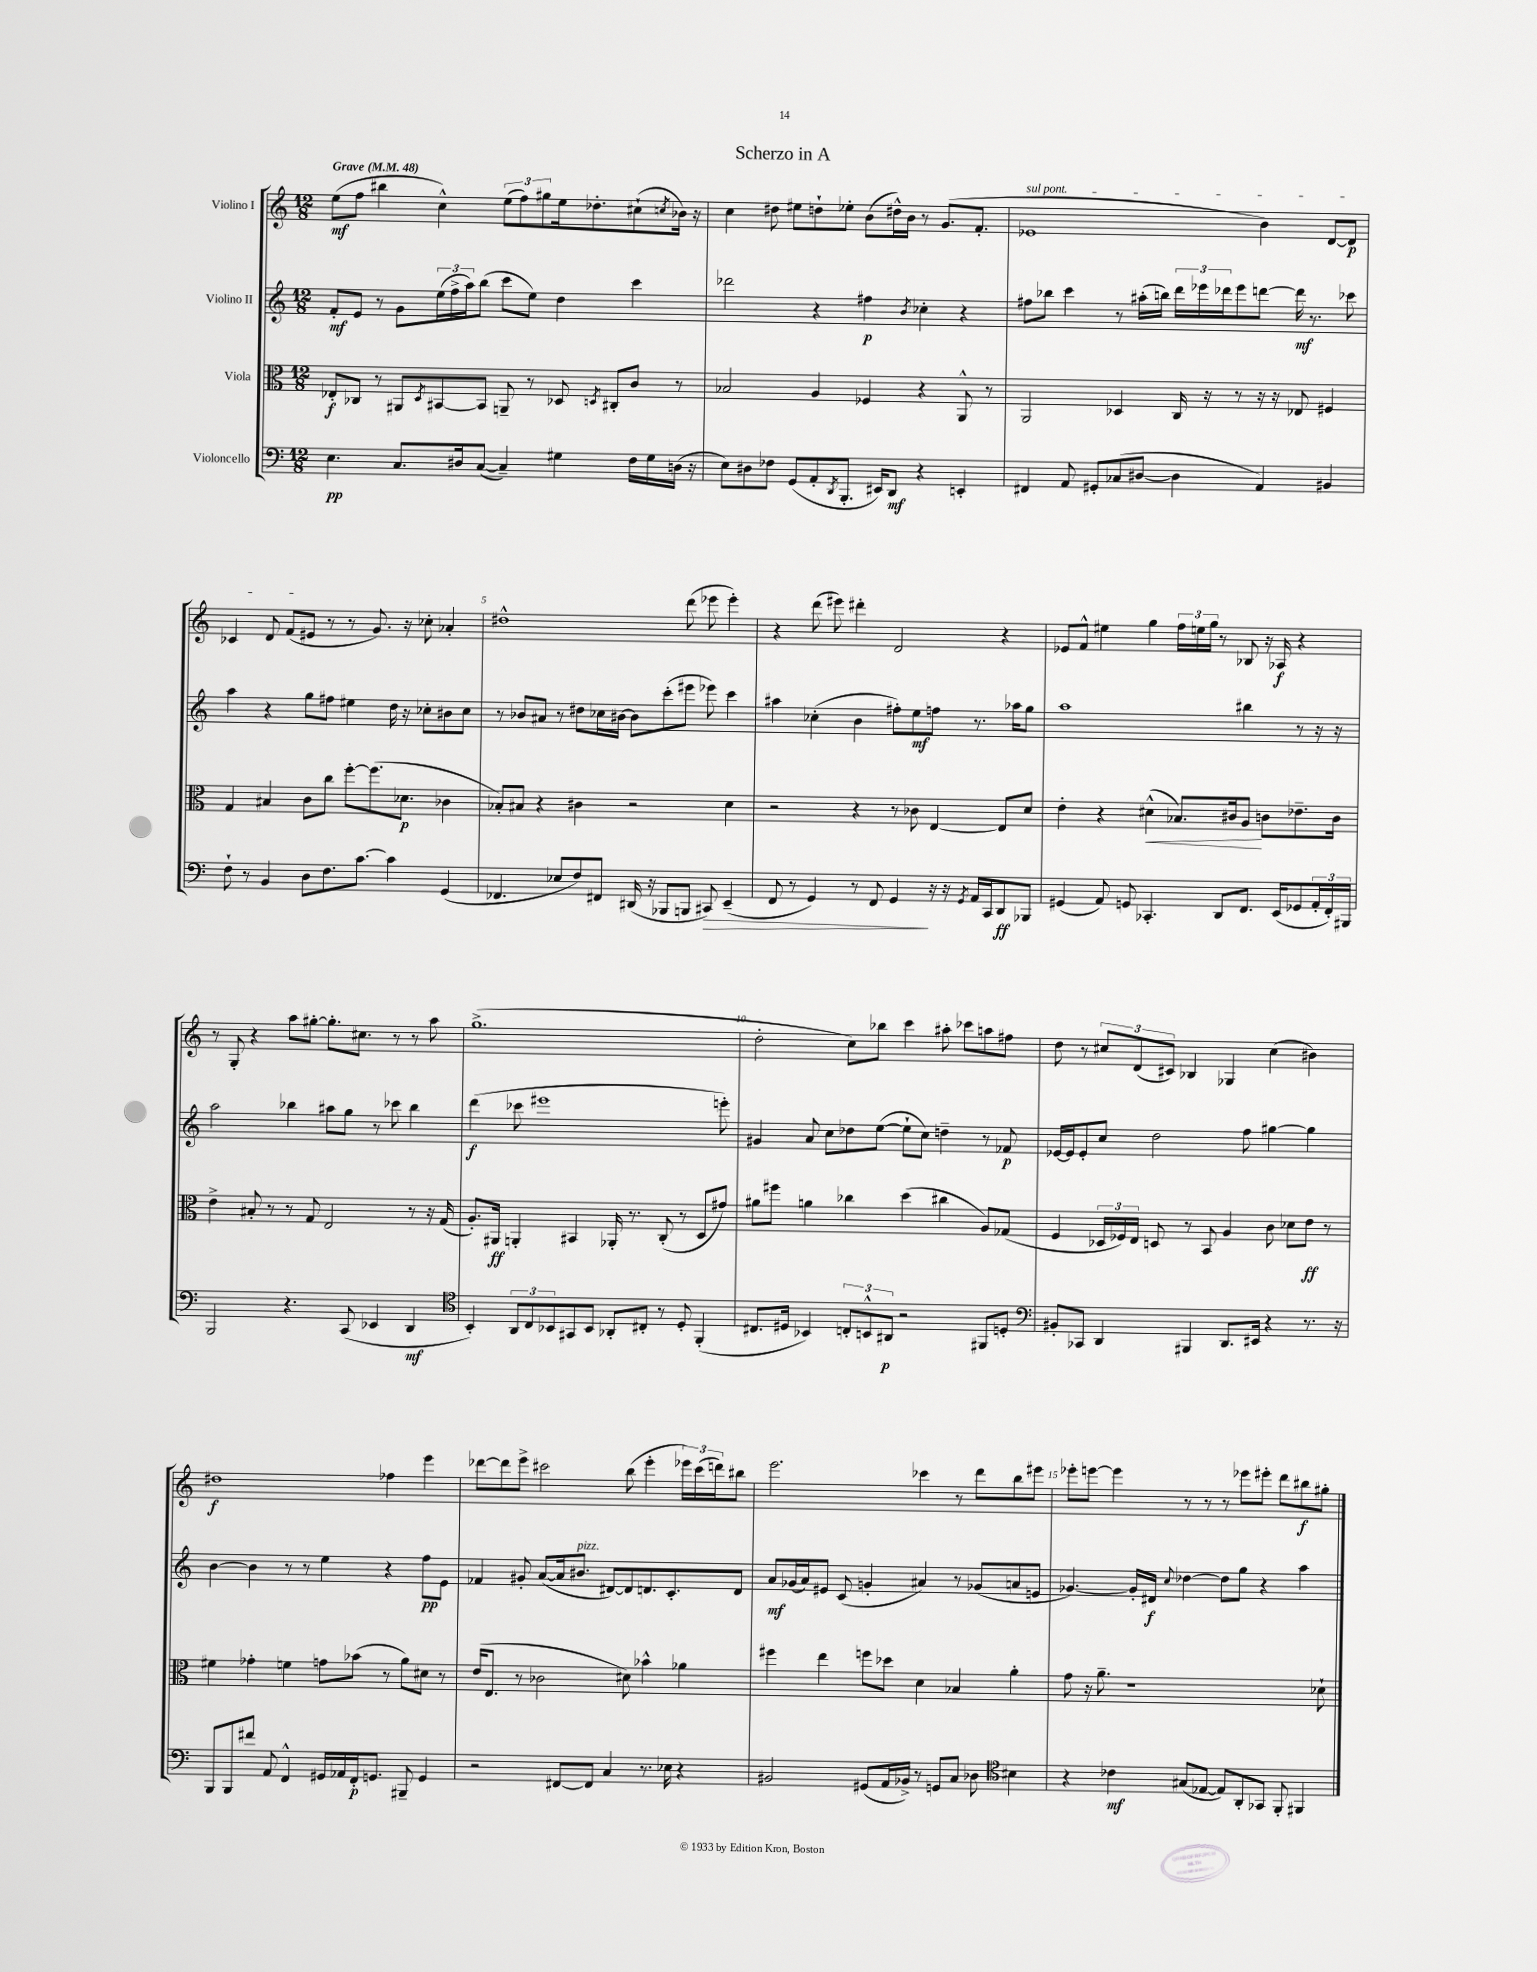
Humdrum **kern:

**kern	**kern	**kern	**kern
*staff4	*staff3	*staff2	*staff1
*clefF4	*clefC3	*clefG2	*clefG2
*k[]	*k[]	*k[]	*k[]
*M12/8	*M12/8	*M12/8	*M12/8
*MM48	*MM48	*MM48	*MM48
4.E\	8E-'/L	8f'/L	(8ee\L
.	8C-/J	8e/J	8ff\J
.	8r	8r	4bb#\
8.C/L	8AA#/L	8g\L	.
.	8qD/	.	.
.	[8BB#/	(24ee\L	4cc^^\)
.	.	24ff^\	.
16D#/k	.	.	.
.	.	24aa\J)	.
([8C/J	8BB#/]J	(8bb\J	.
4C~/])	8AA~/	8ccc\L	(12ee\L
.	.	.	12ff\)
.	8r	8ee\J)	.
.	.	.	12gg#\
4G#\	8D-/	4dd\	16ee\k
.	.	.	8.dd-'\
.	8qD/	.	.
.	8C#'/L	.	.
16F\LL	8c/J	4ccc\	(8cc#`\
16G#\	.	.	.
.	.	.	8qcc/
(16D\JJ	8r	.	16b-\Jk)
16r	.	.	16r
=	=	=	=
8E\L)	2B-/	2ddd-\	4cc\
8D#\	.	.	.
8F-\J	.	.	8dd#\
(8GG/L	.	.	8ee#\L
8AA'/	4A/	4r	8dd`\
8qDD/	.	.	.
8.BBB'/J	.	.	8ee-'\J
.	4F-/	4ff#\	(8b\L
16EE#/LK)	.	.	.
8DD/J	.	.	16dd#^^\L)
.	.	.	16b\JJ
.	.	8qb/	.
4r	4r	4cc-'\	8r
.	.	.	(8.g/L
4EE'/	8AA^^/	4r	.
.	.	.	8.f'/J
.	8r	.	.
=	=	=	=
4FF#/	2AA/	8ff#\L	1e-
.	.	8bb-\J	.
8AA/	.	4ccc\	.
8GG#'/L	.	.	.
(8C-/	4D-/	8r	.
[8D#/J	.	(16aa#'\LL	.
.	.	16bb\JJ)	.
4D#\]	16C/	24ddd\LL	.
.	.	24eee-\	.
.	16r	.	.
.	.	24ddd-\J	.
.	8r	8eee-\	.
4AA/)	16r	[8ddd\J	4b\)
.	16r	.	.
.	8E-/	16ddd\]	.
.	.	8.r	.
4BB#/	4F#/	.	[8d/L
.	.	8ccc-\	8d/]J
=	=	=	=
8F`\	4G/	4aa\	4c-/
8r	.	.	.
4BB/	4B#/	4r	8d/
.	.	.	(8f/L
8D\L	8c\L	8gg\L	8e#/J
8.F\	8cc\J	8ff#\J	8r
.	[8ff'\L	4ee#\	8r
[8.c\J	.	.	.
.	(8.ff\]	.	8.g/)
4c\]	.	16dd\	.
.	8.d-\J	16r	16r
.	.	8cc-'\L	8cc-'\
(4GG/	4c-\	8b#\	4a-'/
.	.	8cc-\J	.
=	=	=	=
4.FF-/	8B-'/L)	8r	1dd#^^
.	8B#/J	8b-/L	.
.	4r	8a#/J	.
8E-/L	.	8r	.
8F/)	4c#\	8dd#\L	.
8FF#/J	.	16cc-\L	.
.	.	[16b#\JJ	.
(16DD#/	2r	8b#\]L	.
16r	.	.	.
8BBB-/L	.	(8ccc'\	.
8BBB/J	.	8eee#\J	(8ddd\
8CC#/)	.	8eee-\)	8eee-\
(4EE~/	4d\	4ccc\	4eee-'\)
=	=	=	=
8FF/	2r	4aa#\	4r
8r	.	.	.
4GG/)	.	(4cc-'\	(8ddd\
.	.	.	8eee#\)
8r	4r	4b\	4ddd#'\
8FF/	.	.	.
4GG/	8r	8ff#'\L)	2d/
.	8c-\	8ee\	.
16r	[4E/	8ff\J	.
16r	.	.	.
8qGG/	.	.	.
16AA/LL	.	8.r	.
16CC/J	.	.	.
8DD/	8E/]L	.	4r
.	.	16aa-\LK	.
8BBB-/J	8d/J	8gg\J	.
=	=	=	=
(4GG#/	4e'\	1aa	8e-/L
.	.	.	8f^^/J
8AA/)	4r	.	4ee#\
8GG/	.	.	.
4.CC-'/	(4d#^^\	.	4gg\
.	8.B-/L)	.	24ff\LL
.	.	.	24ee\
.	.	.	24gg\JJ
8DD/L	.	.	8r
.	16c#/k	.	.
8.FF/J	8A/J	4bb#\	8B-/
.	8c\L	.	16r
(16EE/LK	.	.	16A-/
8GG-/	8.e-~\	8r	4r
24AA'/L	.	16r	.
24FF'/)	.	.	.
.	16c\Jk	16r	.
24BBB#/JJ	.	.	.
=	=	=	=
2BBB/	4e^\	2aa\	8r
.	.	.	8G'/
.	8B#'/	.	4r
.	8r	.	.
4.r	8r	4bb-\	8aa\L
.	8G/	.	[8gg#'\J
.	2E/	8aa#\L	8.gg#'\]L
(8CC/	.	8gg\J	.
.	.	.	8.cc#\J
4EE-/	.	8r	.
.	.	8ccc-\	8r
4DD/	8r	4bb-\	8r
.	16r	.	8aa\
.	(16G/	.	.
=	=	=	=
*clefC4	*	*	*
4BB'/)	8.A'/L)	(4ddd\	(1.gg^
.	16AA#/Jk	.	.
12AA/L	4AA'/	8ccc-\	.
12C/	.	.	.
.	.	1eee#	.
12BB-/	.	.	.
8GG#/	4BB#/	.	.
8BB-/J	.	.	.
8AA-'/L	16AA-'/	.	.
.	8.r	.	.
8C#'/J	.	.	.
8r	(8C'/	.	.
8D'/	8r	.	.
(4FF'/	8D/L	.	.
.	8g#/J)	8eee'\)	.
=	=	=	=
8.C#/L	8a#\L	4g#/	2dd'\
.	8ff#\J	.	.
16D#/Jk	.	.	.
4BB-/)	4a\	8a/	.
.	.	8cc\L	.
12C'/L	4cc-\	8dd-\	8cc\L)
12BB^^/	.	.	.
.	.	([8ee\J	8bb-\J
12AA#/J	.	.	.
2r	(4dd\	8ee`\]L	4ccc\
.	.	8cc\J)	.
.	4cc#\	4dd~\	8aa#'\
.	.	.	8ccc-\L
8FF#/L	8A/L)	8r	8aa\
8D'/J	(8G-/J	8f-/	8ff#\J
=	=	=	=
*clefF4	*	*	*
8BB#'/L	4F/	[16e-/LL	8dd\
.	.	16e-/]J	.
8CC-/J	.	8e-'/	8r
4DD/	24D-/LL	8cc/J	12cc#/L
.	24F-/)	.	.
.	24E/JJ	.	(12d/
.	8D/	2dd\	.
.	.	.	12c#/J)
4BBB#/	8r	.	4B-/
.	8BB/	.	.
8.DD/L	4A/	.	4G-/
.	.	8ff\	.
16EE#/Jk	.	.	.
4r	8c\	[4gg#\	(4cc#\
.	8d-\L	.	.
8.r	8e\J	4gg#\]	4b#\)
.	8r	.	.
16r	.	.	.
=	=	=	=
8BBB/L	4f#\	[4b\	1dd#
8BBB/	.	.	.
8f#/J	4g-'\	4b\]	.
8AA/	.	.	.
4FF^^/	4f\	8r	.
.	.	8r	.
16GG#/LL	8g\L	4ee\	.
16AA-/	.	.	.
16FF'/J	(8b-\J	.	.
8.GG/J	.	.	.
.	8r	4r	4ff-\
8BBB#~/	8a\L)	.	.
4GG/	8d#\J	8ff\L	4eee\
.	8r	8e\J	.
=	=	=	=
2r	(16e/LK	4f-/	[8ddd-\L
.	8.E/J	.	.
.	.	.	8ddd-\]
.	8r	8g#'/	8eee^\J
.	2c-\	([8a/L	2ccc#\
[8FF#/L	.	16a/]k	.
.	.	8.b#/J	.
8FF#/]J	.	.	.
4C/	.	[8d#/L)	.
.	8d#\)	8d#/]	(8bb\
8.r	4b-^^\	8.d/	4eee'\
16E-\	.	8.c'/	.
4r	4a-\	.	24eee-\LL)
.	.	.	(24ccc#\
.	.	.	24ddd\J)
.	.	8d/J	8bb#\J
=	=	=	=
2BB#/	4ff#\	8a/L	2.eee\
.	.	(16g-/L	.
.	.	16a/J)	.
.	4ee\	8e#/J	.
.	.	(8c/	.
(8GG#/L	8ff\L	4g'/	.
16AA/L	8dd-\J	.	.
16BB-^/JJ)	.	.	.
8r	4d\	4a#/)	4ccc-\
8GG/L	.	.	.
8C/J	4B-/	8r	8r
8D-\	.	(8g-/L	8ddd\L
*clefC4	*	*	*
4B#\	4a'\	8a/	8bb\
.	.	8e/J	8eee#\J
=	=	=	=
4r	8g\	[4.g-/)	8eee-'\L
.	16r	.	[8eee\J
.	8.a~\	.	.
4c-\	.	.	4eee\]
.	1r	16g-'/]LL	.
.	.	16d#/JJ	.
.	.	8qqcc/	.
(8G#/L	.	[4dd-\	8r
[8E-/J	.	.	8r
8E-/]L)	.	8dd-\]L	8r
8AA'/	.	8gg\J	8eee-\L
8GG-/J	.	4r	8eee#'\J
8FF'/	.	.	8ddd\L
4FF#/	.	4aa\	8bb#\
.	8d-`\	.	8gg#'\J
==	==	==	==
*-	*-	*-	*-
